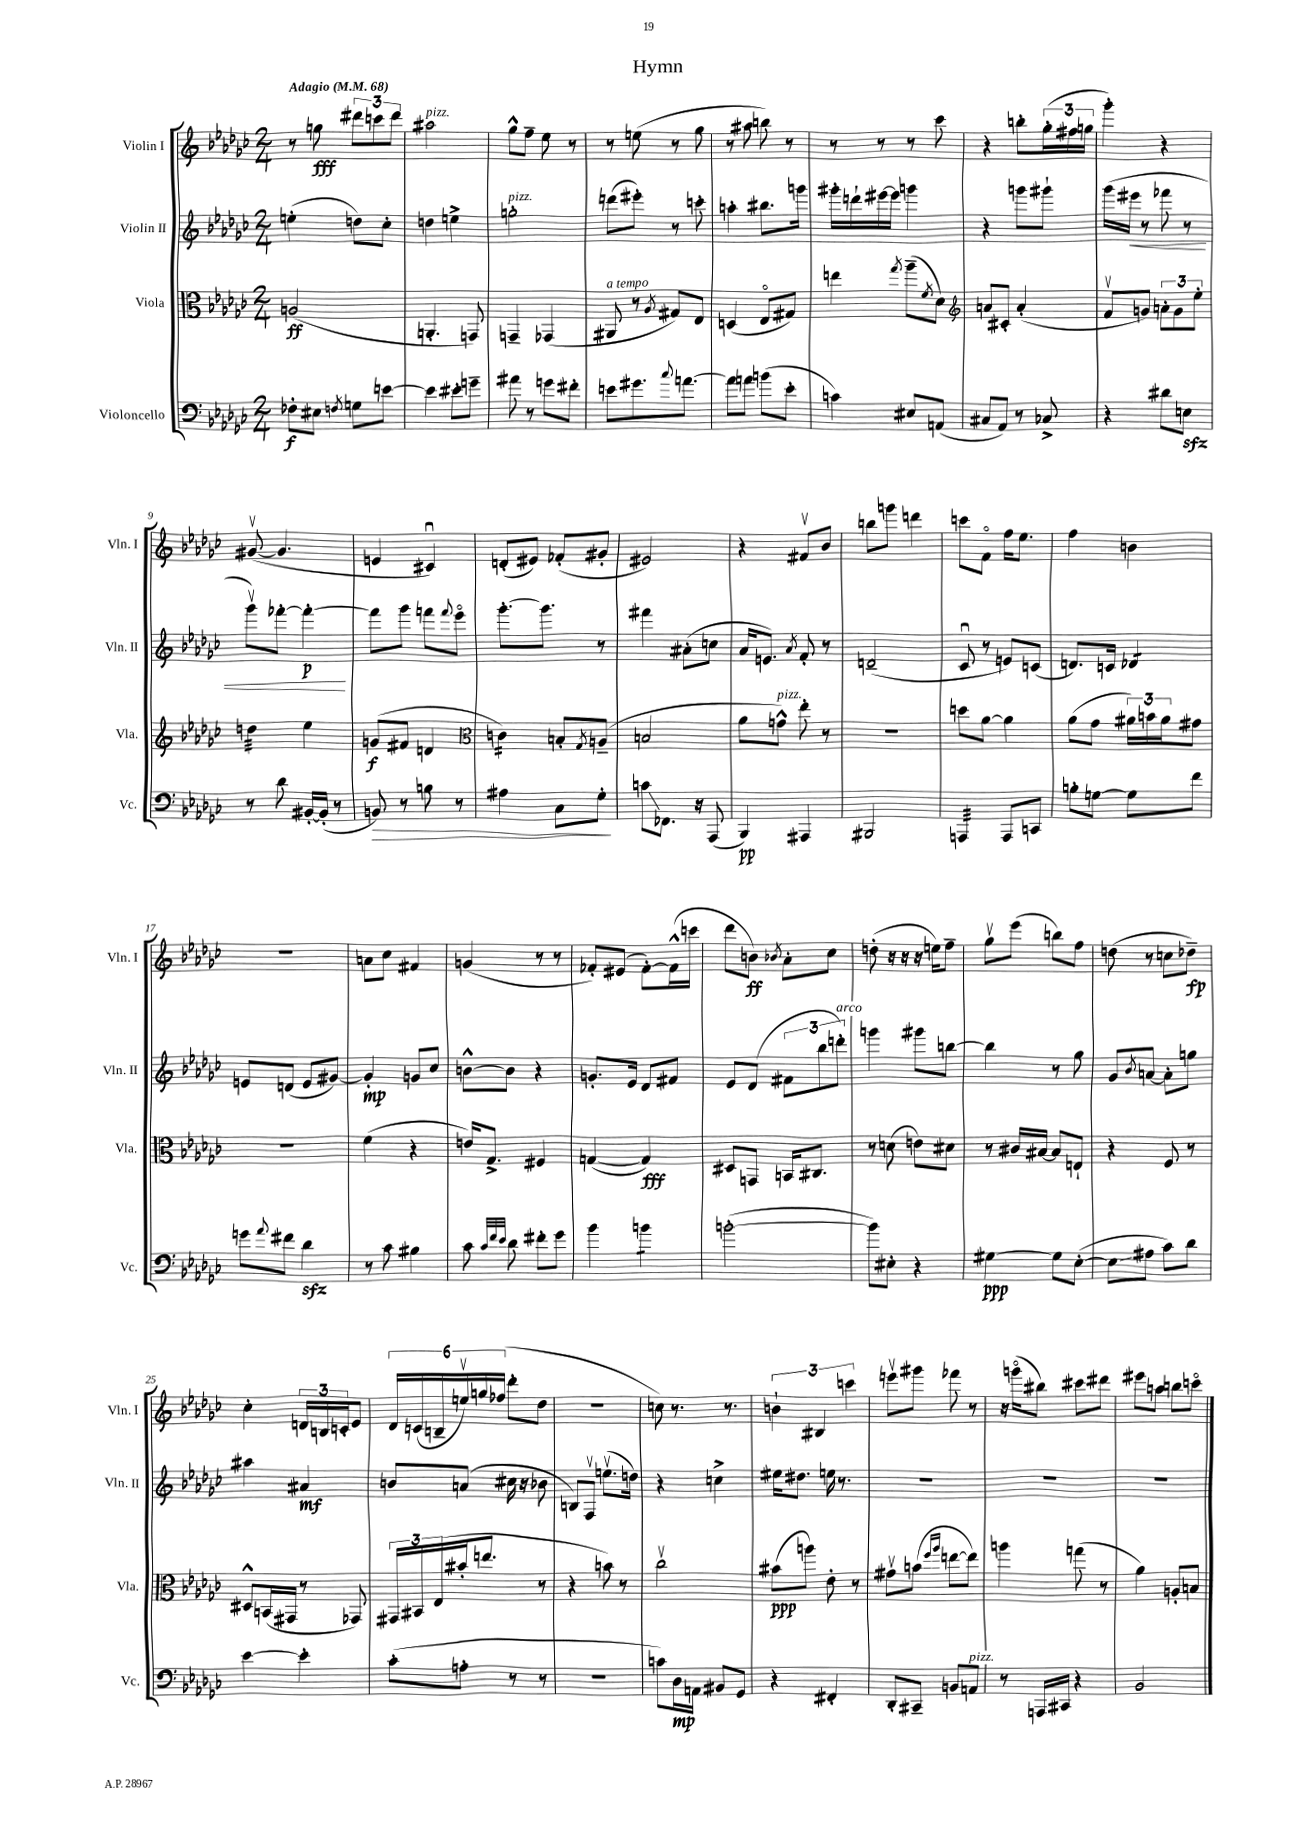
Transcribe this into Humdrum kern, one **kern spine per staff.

**kern	**kern	**kern	**kern
*staff4	*staff3	*staff2	*staff1
*clefF4	*clefC3	*clefG2	*clefG2
*k[b-e-a-d-g-c-]	*k[b-e-a-d-g-c-]	*k[b-e-a-d-g-c-]	*k[b-e-a-d-g-c-]
*M2/4	*M2/4	*M2/4	*M2/4
*MM68	*MM68	*MM68	*MM68
8F-'\L	(2A/	(4ee'\	8r
8E#\J	.	.	8gg\
8qF/	.	.	.
8G\L	.	8dd\L)	12ddd#\L
.	.	.	12ccc\
[8e\J	.	8cc-'\J	.
.	.	.	12ddd#\J
=	=	=	=
4e\]	4.AA'/	4dd\	2aa#\
8e#'\L	.	4ee^\	.
8g~\J	8GG/)	.	.
=	=	=	=
8a#\	4GG~/	2gg'\	8gg-^^\L
8r	.	.	8ff~\J
8g\L	(4GG-/	.	8ee-\
8f#'\J	.	.	8r
=	=	=	=
8e\L	8AA#/	(8ddd\L	8r
8.g#\	8r	8eee#'\J)	(8ee\
.	8qA-/	.	.
.	8G#/L)	8r	8r
8qqcc-/	.	.	.
[8.a\J	.	.	.
.	8E-/J	8ccc'\	8gg-\
=	=	=	=
8a\]L	(4D/	4aa'\	8r
8a\J	.	.	8aa#\
(8b\L	8E-o/L	8.bb#\L	8bb\)
8e-'\J	8G#/J)	.	8r
.	.	16ggg\Jk	.
=	=	=	=
4c\)	4ee\	16ggg#'\LL	8r
.	.	16ddd`\	.
.	.	[16eee#\	8r
.	.	16eee#\]JJ	.
.	8qgg-/	.	.
8E#/L	(8aa-~\L	4ggg\	8r
.	8qf/	.	.
(8AA/J	8d-\J)	.	8ccc-\
=	=	=	=
*	*clefG2	*	*
8C#/L	8a/L	4r	4r
8AA-/J)	8c#'/J	.	.
8r	(4a'/	8ggg\L	8bb'\L
8C-^/	.	8ggg#`\J	(24gg-'\L
.	.	.	24ff#\
.	.	.	24gg\JJ
=	=	=	=
4r	8fv/L	(16ggg-\LL	4ggg-'\)
.	.	16eee#\JJ	.
.	8g/J)	8r	.
8d#\L	12a'\L	8fff-\	4r
.	12g\	.	.
8E\J	.	8r	.
.	12ee-'\J	.	.
=	=	=	=
8r	4dd\	8ggg-v\L)	([8g#v/
8d-\	.	[8fff-'\J	4.g#/]
[16BB#'/LL	4ee-\	4fff-'\_	.
(16BB#'/]JJ	.	.	.
8r	.	.	.
=	=	=	=
8BB/)	(8g/L	8fff-\]L	4e/
8r	8f#/J	8ggg-\J	.
8B\	4d/	8fff\L	4c#u/)
.	.	8qqfff/	.
8r	.	8eee-o\J	.
=	=	=	=
*	*clefC3	*	*
4A#\	4c\)	[8.ggg-'\L	(8d'/L
.	.	.	8e#/J)
.	.	8.ggg-\]J	.
8C-\L	8B'/L	.	(8f-'/L
.	8qG-/	.	.
8G-'\J	(8A~/J	8r	8g#'/J
=	=	=	=
8c\L	2B/	4fff#\	2e#/)
8.FF-\J	.	.	.
.	.	(8a#'\L	.
16r	.	.	.
(8AAA-/	.	8cc\J	.
=	=	=	=
4BBB-/)	8a-\L	16a-/LK	4r
.	.	8.e/J)	.
.	8g^^\J)	.	.
.	.	8qa-/	.
4AAA#/	8ee-'\	8f'/	8f#v/L
.	8r	8r	8b-/J
=	=	=	=
2BBB#/	2r	(2d~/	8bb\L
.	.	.	8ggg\J
.	.	.	4ddd\
=	=	=	=
4AAA/	8dd\L	8c-u/	8ccc\L
.	[8a-\J	8r	8fo\J
8AAA/L	4a-\]	8e/L)	16ff\LK
.	.	.	8.ee-\J
8CC/J	.	(8c/J	.
=	=	=	=
8B'\L	(8a-\L	8.d/L)	4ff\
[8G\J	8g-\J	.	.
.	.	16c/Jk	.
8G\]L	24a#\LL)	4d-/	4b\
.	24b\	.	.
.	24a#\J	.	.
8f\J	8g#\J	.	.
=	=	=	=
8g\L	2r	8e/L	2r
8qqa-/	.	.	.
8f#\J	.	(8d/J	.
4d-\	.	8e/L	.
.	.	[8g#/J)	.
=	=	=	=
8r	(4f\	4g#'/]	8a\L
8c-\	.	.	8cc-\J
4B#\	4r	8g/L	4f#/
.	.	8cc-/J	.
=	=	=	=
8c-\	16e/LK)	[8b^^\L	(4g/
.	8.G-^/J	.	.
32qqc-/LLL	.	.	.
32qqf/	.	.	.
32qqe-/JJJ	.	.	.
8d-\	.	8b\]J	.
8f#'\L	4F#/	4r	8r
8g-\J	.	.	8r
=	=	=	=
4b-\	([4G/	8.g'/L	8f-'/L)
.	.	.	(8e#/J
.	.	16e-/Jk	.
4b\	4G/])	8d-/L	[8f-'\L)
.	.	8f#/J	(16f-^^\]L
.	.	.	16ccc\JJ
=	=	=	=
([2b'\	8D#/L	8e-/L	8ddd-\L
.	8GG/J	(8d-/J	8b\J)
.	.	.	8qb-/
.	16BB/LK	12f#\L	8a-'\L
.	8.C#/J	.	.
.	.	12bb-\	.
.	.	.	8cc-\J
.	.	12ddd'\J)	.
=	=	=	=
8b\]L)	8r	4ggg\	(8dd'\
8E#'\J	(8d\	.	16r
.	.	.	16r
4r	8e\L)	8ggg#\L	16r
.	.	.	16ee\LK)
.	8d#\J	[8bb\J	8ff~\J
=	=	=	=
[4G#\	8r	4bb\]	8gg-v\L
.	16c#/LL	.	(8eee-\J
.	[16B#/JJ	.	.
8G#\]L	8B#/]L	8r	8bb\L)
([8E-'\J	8E`/J	8gg-\	8ff\J
=	=	=	=
8E-\]L	4r	8g-/L	(8dd\
.	.	8qb-/	.
8A#\J	.	[8a/J	8r
8c-\L)	8F/	8a'\]L	8cc\L
8d-\J	8r	8gg\J	8dd-~\J)
=	=	=	=
[4e-\	8D#^^/L	4aa#\	4cc-'\
.	(16BB/L	.	.
.	16GG#/JJ	.	.
4e-'\]	8r	4a#/	24d/LL
.	.	.	24B/
.	.	.	24c'/J
.	8GG-/)	.	8e-/J
=	=	=	=
(8c-'\L	24GG#/LL	8b/L	24d-/LL
.	24BB#/	.	(24c/
.	(24E-/	.	24B~/
8A'\J	16b#'/J	(8a/J	24eev/)
.	.	.	24gg/
.	8.ee/J	.	.
.	.	.	(24ff-/JJ
8r	.	16cc#\	8ddd-'\L
.	.	16r	.
8r	8r	8b-\	8dd-\J
=	=	=	=
2r	4r	8B/L)	2r
.	.	8Fv/J	.
.	8b\)	(8.eev\L	.
.	8r	.	.
.	.	16dd\Jk)	.
=	=	=	=
8c\L)	2cc-v\	4r	8cc\)
16D-\L	.	.	8.r
16AA\JJ	.	.	.
8BB#/L	.	4cc^\	.
.	.	.	8.r
8GG-/J	.	.	.
=	=	=	=
4r	(8b#\L	16ee#\LK	6b`\
.	.	8.dd#\J	.
.	8aa\J)	.	.
.	.	.	6B#/
4FF#'/	8e-'\	16ee\	.
.	.	8.r	.
.	.	.	6ccc\
.	8r	.	.
=	=	=	=
8DD-'/L	8g#v\L	2r	8eeev\L
8CC#~/J	(8b\J	.	8ggg#\J
.	16qqff/LL	.	.
.	16qqaa-/JJ	.	.
8BB/L	[8ee\L	.	8fff-\
8AA/J	8ee\]J)	.	8r
=	=	=	=
8r	4aa\	2r	16r
.	.	.	(16gggo\LK
16AAA/LL	.	.	8bb#\J)
16CC#/JJ	.	.	.
4r	(8gg\	.	8ccc#\L
.	8r	.	8ddd#\J
=	=	=	=
2BB-/	4a-\)	2r	8eee#\L
.	.	.	8aa\J
.	8A'/L	.	8bb\L
.	8B/J	.	8ccco\J
==	==	==	==
*-	*-	*-	*-
